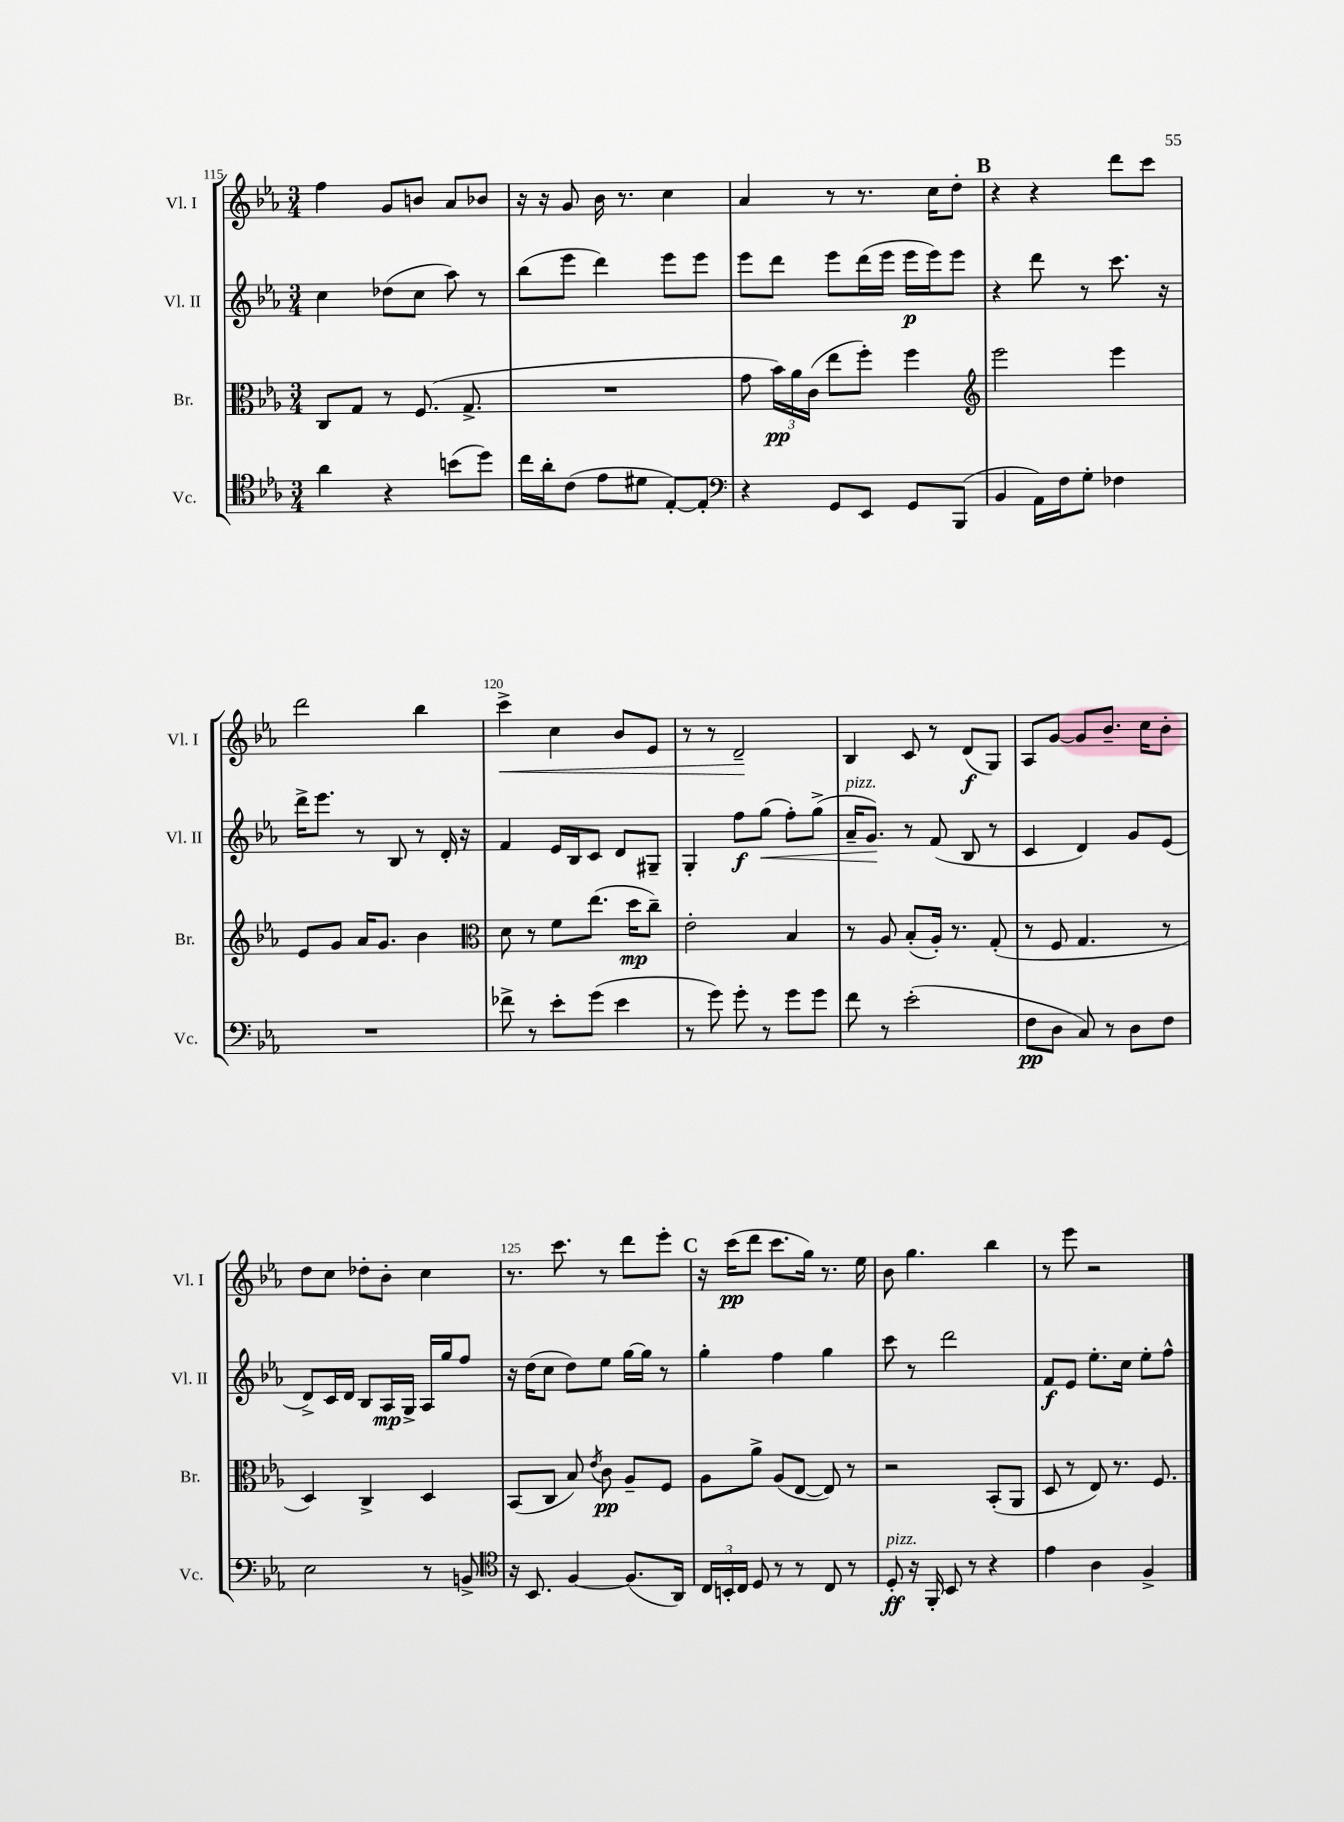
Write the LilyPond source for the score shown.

<<
\new StaffGroup <<
\new Staff = "s0" \with { instrumentName = "Vl. I" shortInstrumentName = "Vl. I" } {
    \clef treble \key ees \major \numericTimeSignature \time 3/4
    \autoBeamOff f''4 g'8[ b'8] aes'8[ bes'8] |
    r16 r16 g'8 bes'16 r8. c''4 |
    aes'4 r8 r8. c''16[ d''8]-. |
    \mark \markup { \bold "B" } r4 r4 d'''8[ c'''8] |
    d'''2 bes''4 |
    c'''4->\< c''4 bes'8[ ees'8] |
    r8 r8 d'2--\! |
    bes4 c'8 r8 d'8[\f( g8]) |
    aes8[ g'8]~ g'8[ bes'8.]-- c''16[ bes'8]-. |
    d''8[ c''8] des''8[-. bes'8]-. c''4 |
    r8. c'''8. r8 d'''8[ ees'''8]-. |
    \mark \markup { \bold "C" } r16 c'''16[\pp( d'''8] c'''8.[ g''16]) r8. ees''16 |
    bes'8 g''4. bes''4 |
    r8 ees'''8 r2 \bar "|." |
}
\new Staff = "s1" \with { instrumentName = "Vl. II" shortInstrumentName = "Vl. II" } {
    \clef treble \key ees \major \numericTimeSignature \time 3/4
    \autoBeamOff c''4 des''8[( c''8] aes''8) r8 |
    bes''8[( ees'''8] d'''4) ees'''8[ ees'''8] |
    ees'''8[ d'''8] ees'''8[ d'''16( ees'''16] ees'''16[\p ees'''16) ees'''8] |
    \mark \markup { \bold "B" } r4 d'''8 r8 c'''8. r16 |
    d'''16[-> ees'''8.] r8 bes8 r8 d'16-. r16 |
    f'4 ees'16[ bes16 c'8] d'8[ gis8]-- |
    g4-. f''8[\f g''8]\<( f''8[-.) g''8]->( |
    aes'16[--^\markup { \italic "pizz." } g'8.]\!) r8 f'8( bes8 r8 |
    c'4 d'4) g'8[ ees'8]( |
    d'8[->) c'16 d'16] bes8[ aes16\mp g16]-> aes16[ g''16 f''8] |
    r16 d''16[( c''8] d''8[) ees''8] g''16[~ g''16] r8 |
    \mark \markup { \bold "C" } g''4-. f''4 g''4 |
    c'''8 r8 d'''2 |
    f'8[\f ees'8] ees''8.[-. c''16] ees''8[-. f''8]-^ \bar "|." |
}
\new Staff = "s2" \with { instrumentName = "Br." shortInstrumentName = "Br." } {
    \clef alto \key ees \major \numericTimeSignature \time 3/4
    \autoBeamOff c8[ g8] r8 f8.( g8.-> |
    R2. |
    g'8 \tuplet 3/2 { bes'16[\pp) aes'16 c'16]( } ees''8[ f''8]-.) f''4 |
    \mark \markup { \bold "B" } \clef treble ees'''2 ees'''4 |
    ees'8[ g'8] aes'16[ g'8.] bes'4 |
    \clef alto d'8 r8 f'8[ ees''8.]( d''16[\mp c''8]--) |
    ees'2-. bes4 |
    r8 aes8 bes8[-.( aes16]-.) r8. g8-.( |
    r8 f8 g4. r8 |
    d4) c4-> d4 |
    bes,8[( c8] bes8) \acciaccatura { ees'8 } c'8\pp aes8[-- f8] |
    \mark \markup { \bold "C" } aes8[ aes'8]-> aes8[( ees8]~ ees8) r8 |
    r2 bes,8[-.( aes,8] |
    d8 r8 ees8) r8. f8. \bar "|." |
}
\new Staff = "s3" \with { instrumentName = "Vc." shortInstrumentName = "Vc." } {
    \clef tenor \key ees \major \numericTimeSignature \time 3/4
    \autoBeamOff aes'4 r4 b'8[( d''8]) |
    c''16[ aes'16-. c'8]( ees'8[ dis'8] ees8[~-.) ees8]-. |
    \clef bass r4 g,8[ ees,8] g,8[ bes,,8]( |
    \mark \markup { \bold "B" } bes,4 aes,16[) f16 g8]-. fes4 |
    R2. |
    fes'8-> r8 ees'8[-. g'8]( ees'4 |
    r8 g'8) g'8-. r8 g'8[ g'8] |
    f'8 r8 ees'2-.( |
    f8[\pp d8] c8) r8 d8[ f8] |
    ees2 r8 b,8-> |
    \clef tenor r16 bes,8. f4~ f8.[( aes,16]) |
    \mark \markup { \bold "C" } \tuplet 3/2 { c16[ b,16-. c16] } d8 r8 r8 c8 r8 |
    d8-.\ff^\markup { \italic "pizz." } r16 f,16-. bes,8 r8 r4 |
    ees'4 aes4 f4-> \bar "|." |
}
>>
>>
\layout { \context { \Score currentBarNumber = #115 \override BarNumber.break-visibility = ##(#f #t #t) barNumberVisibility = #(every-nth-bar-number-visible 5) } }
